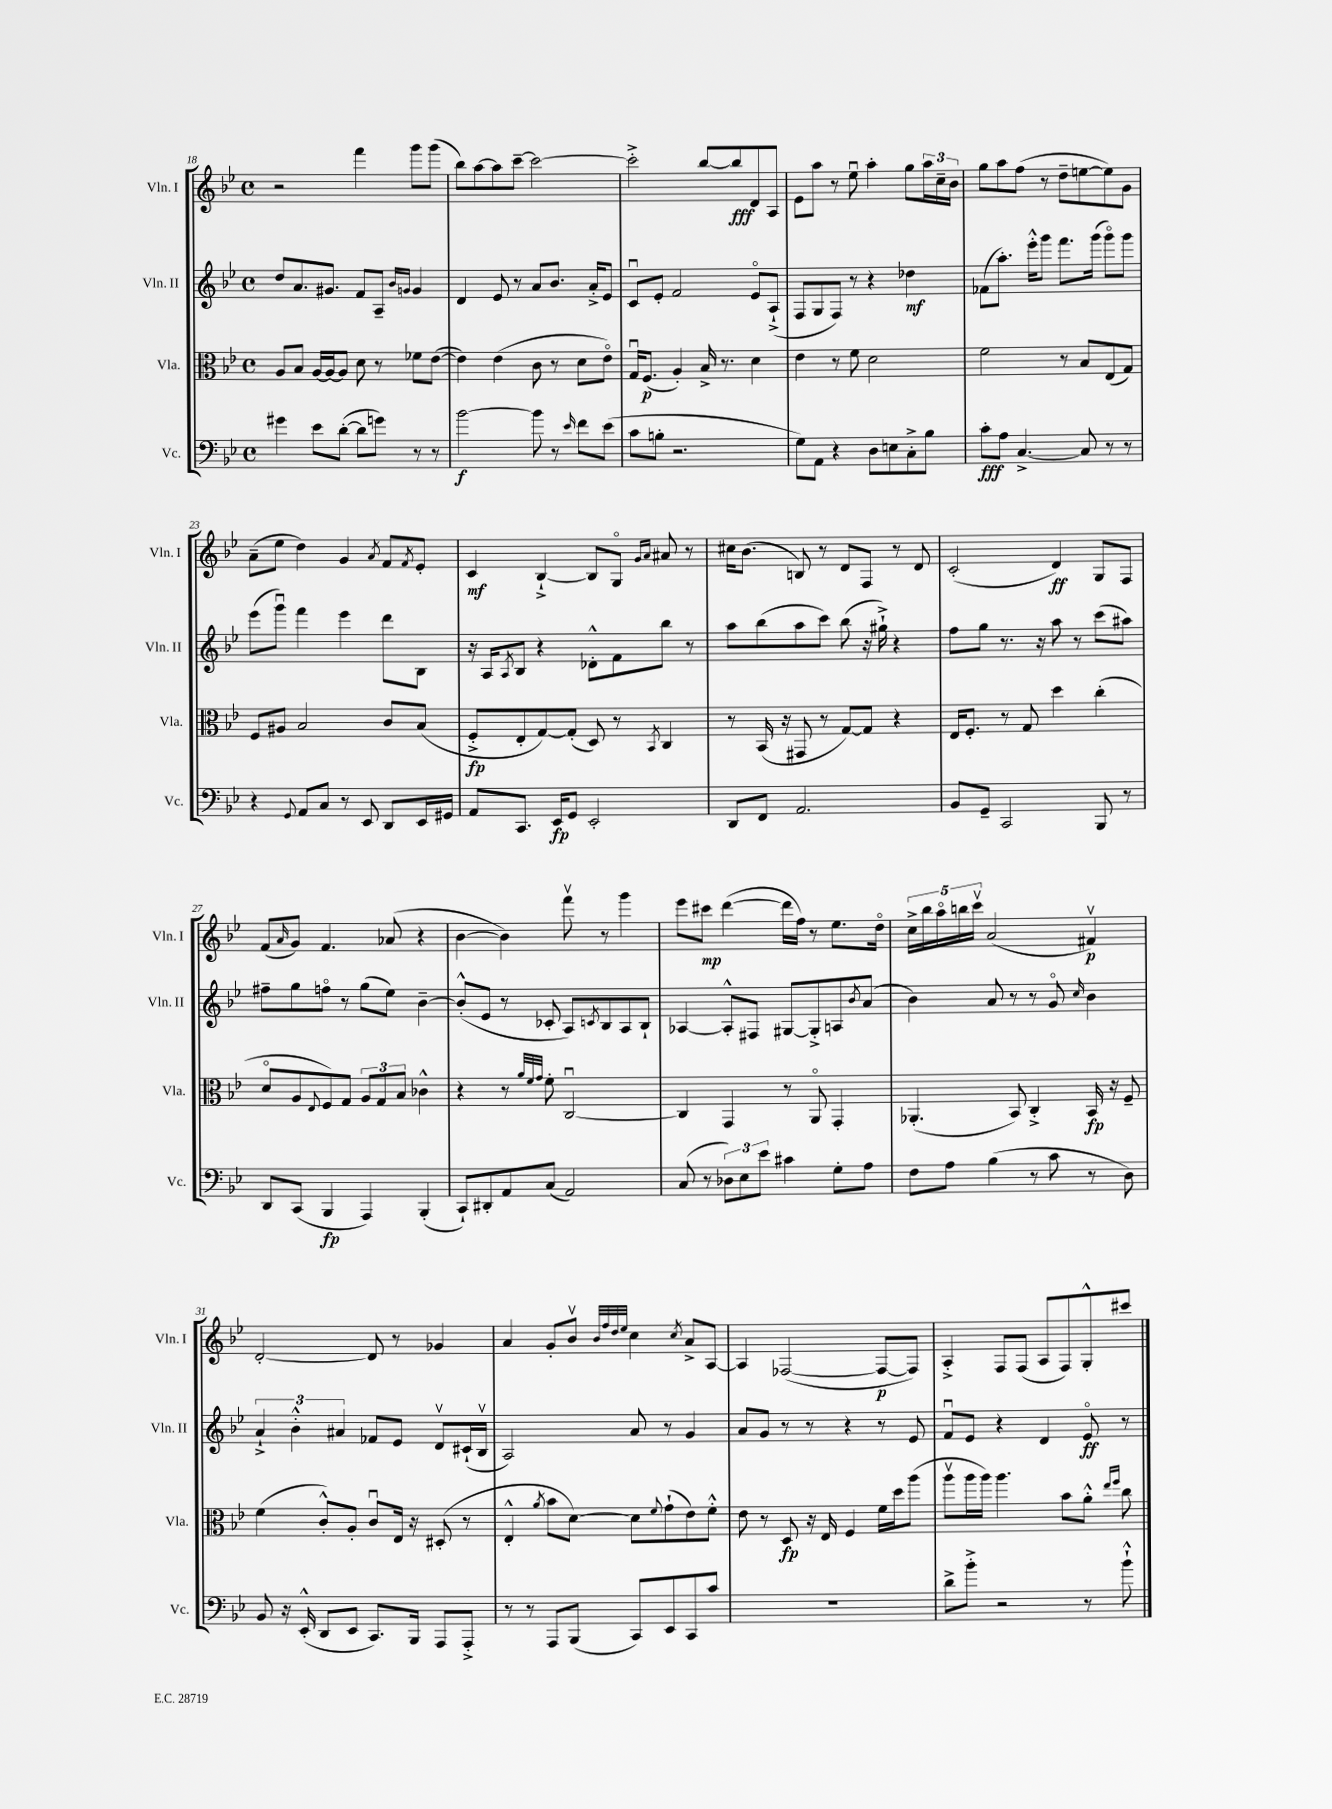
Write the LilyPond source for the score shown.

<<
\new StaffGroup <<
\new Staff = "s0" \with { instrumentName = "Vln. I" shortInstrumentName = "Vln. I" } {
    \clef treble \key bes \major \defaultTimeSignature \time 4/4
    r2 f'''4 g'''8 g'''8( |
    bes''8) a''8~ a''8 c'''8~-- c'''2~ |
    c'''2-.-> bes''8~ bes''8\fff d'8 a8 |
    ees'8 a''8 r8 ees''8\downbow a''4-. g''8 \tuplet 3/2 { a''16 c''16-- bes'16 } |
    g''8 a''8 f''8( r8 d''8-- e''8~ e''8) g'8 |
    a'8--( ees''8 d''4) g'4 \acciaccatura { a'8 } f'8 \acciaccatura { f'8 } ees'8-. |
    c'4\mf bes4~-!-> bes8 g8\flageolet \grace { g'16 a'16 } ais'8 r8 |
    cis''16 bes'8.( b8) r8 d'8 f8 r8 d'8 |
    c'2-.( d'4\ff) g8 f8 |
    f'8( \grace { a'16 } g'8) f'4. aes'8( r4 |
    bes'4~ bes'4) f'''8\upbow r8 g'''4 |
    ees'''8 cis'''8\mp d'''4~( d'''16 f''16) r8 ees''8. d''16\flageolet |
    \tuplet 5/4 { c''16-> bes''16 a''16\flageolet b''16 c'''16\upbow } a'2( fis'4\upbow\p) |
    d'2~-. d'8 r8 ges'4 |
    a'4 g'8-. bes'8\upbow \grace { bes'32 f''32 d''32 ees''32 } c''4 \acciaccatura { c''8 } a'8-> a8~ |
    a4 fes2~( fes8~\p fes8) |
    a4-.-> f8 f8( a8 f8) g8-.-^ cis'''8 \bar "|." |
}
\new Staff = "s1" \with { instrumentName = "Vln. II" shortInstrumentName = "Vln. II" } {
    \clef treble \key bes \major \defaultTimeSignature \time 4/4
    d''8 a'8. gis'8. f'8 a8-- \grace { bes'16 g'16 } g'4 |
    d'4 ees'8 r8 a'8 bes'8. a'16-.-> ees'8 |
    c'8\downbow ees'8-. f'2 ees'8\flageolet a8-!->( |
    f8 g8 f8) r8 r4 des''4\mf |
    fes'8( a''8.-.) ees'''16-.-^ g'''8 f'''8. g'''16( g'''8\flageolet) g'''8 |
    ees'''8( g'''8\downbow) f'''4 ees'''4 d'''8 bes8 |
    r16 a16 \acciaccatura { a8 } bes8 r4 des'8-.-^ f'8 bes''8 r8 |
    a''8 bes''8( a''8 c'''8) bes''8( r16 gis''16-!->) r4 |
    f''8 g''8 r8. r16 a''8 r8 c'''8( ais''8) |
    fis''8-- g''8 f''8\flageolet r8 g''8( ees''8) bes'4~-- |
    bes'8-.-^( ees'8 r8 ces'8-. a8) \acciaccatura { c'8 } bes8 a8 bes8-! |
    aes4~ aes8-.-^ fis8 gis8~ gis8-.-> a8 \acciaccatura { bes'8 } a'8( |
    bes'4) a'8 r8 r8 g'8\flageolet \grace { c''16 } bes'4 |
    \tuplet 3/2 { a'4-!-> bes'4-.-^ ais'4 } fes'8 ees'8 d'8\upbow cis'16-!( bes16\upbow |
    a2) a'8 r8 g'4 |
    a'8 g'8 r8 r8 r4 r8 ees'8 |
    f'8\downbow ees'8 r4 d'4 ees'8\flageolet\ff r8 \bar "|." |
}
\new Staff = "s2" \with { instrumentName = "Vla." shortInstrumentName = "Vla." } {
    \clef alto \key bes \major \defaultTimeSignature \time 4/4
    a8 bes8 a16~ a16~ a8 d'8 r8 fes'8 ees'8~( |
    ees'4) ees'4( c'8 r8 d'8 ees'8\flageolet) |
    g16\downbow f8.\p( a4-.) bes16-> r8. d'4 |
    ees'4 r8 f'8 d'2 |
    f'2 r8 bes8 ees8( g8) |
    f8 ais8 bes2 c'8 bes8( |
    f8-.->\fp ees8-. g8~) g8-.( d8) r8 \acciaccatura { bes,8 } c4 |
    r8 bes,16( r16 gis,8 r8 g8~) g8 r4 |
    ees16 f8.-. r8 g8 d''4 c''4-.( |
    d'8\flageolet a8 \appoggiatura { ees8 } f8) g8 \tuplet 3/2 { a8 g8 bes8 } ces'4-^ |
    r4 r8 \grace { a'32 f'32 g'32 } f'8-. c2~\downbow |
    c4 g,4 r8 a,8\flageolet g,4-. |
    aes,4.-.( bes,8) c4-.-> bes,16\fp r16 f8-- |
    f'4( c'8-.-^) a8-. c'8\downbow ees16 r16 dis8-.( r8 |
    ees4-.-^ \acciaccatura { a'8 } bes'8 d'8~) d'8 \appoggiatura { f'8 } g'8-!( ees'8) f'8-.-^ |
    ees'8 r8 d8\fp r16 ees16 f4 f'16 d''16 a''8( |
    a''8\upbow a''16 a''16) a''4. bes'8 a'8-.-^ \grace { ees''16 f''16 } c''8 \bar "|." |
}
\new Staff = "s3" \with { instrumentName = "Vc." shortInstrumentName = "Vc." } {
    \clef bass \key bes \major \defaultTimeSignature \time 4/4
    gis'4 ees'8 d'8~-.( d'8 g'8) r8 r8 |
    bes'2~\f bes'8 r8 \grace { ees'16 } f'8 ees'8( |
    c'8 b8-. r2. |
    g8) a,8 r4 d8 e8 c8-.-> bes8 |
    c'8-.\fff a8 c4.~-> c8 r8 r8 |
    r4 \appoggiatura { g,8 } a,8 c8 r8 ees,8 d,8 ees,16 gis,16 |
    a,8 c,8. ees,16\fp g,8 ees,2-. |
    d,8 f,8 a,2. |
    bes,8 g,8-- c,2 bes,,8 r8 |
    d,8 c,8( bes,,4\fp a,,4) bes,,4-.( |
    c,8-!) dis,8-. a,8 c8( a,2) |
    c8( r8 \tuplet 3/2 { des8) ees8 ees'8 } cis'4 g8-. a8 |
    f8 a8 bes4( r8 c'8 r8 d8) |
    bes,8 r16 ees,16-.-^( d,8 ees,8 c,8.) bes,,16 a,,8 a,,8-.-> |
    r8 r8 a,,8 bes,,8( c,8) ees,8 c,8 c'8 |
    R1 |
    d'8-> bes'8-.-> r2 r8 bes'8-!-^ \bar "|." |
}
>>
>>
\layout { \context { \Score currentBarNumber = #18 } }
